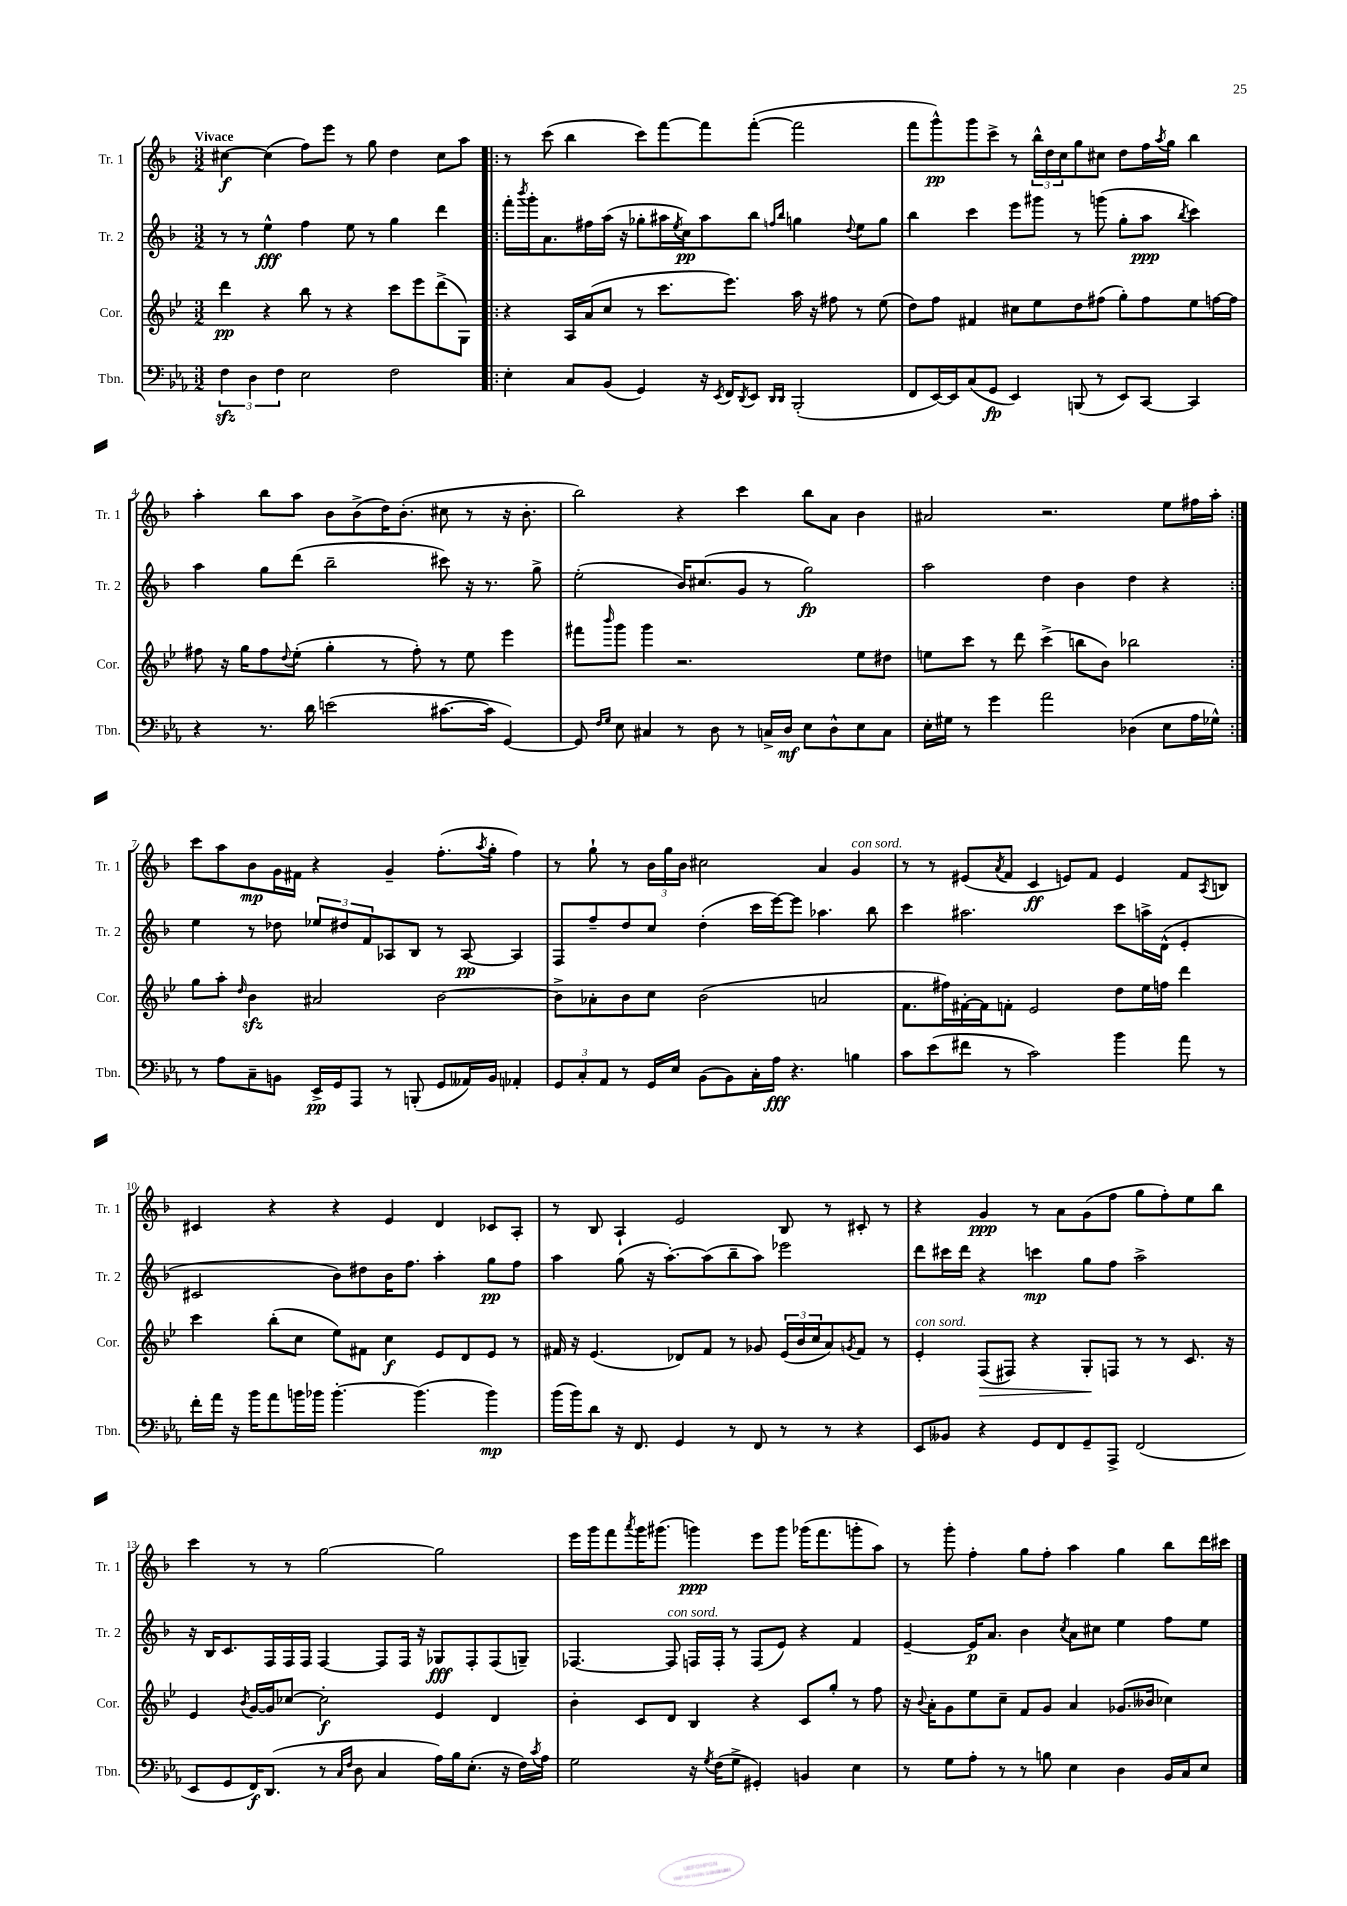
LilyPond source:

<<
\new StaffGroup <<
\new Staff = "s0" \with { instrumentName = "Tr. 1" shortInstrumentName = "Tr. 1" } {
    \clef treble \key f \major \numericTimeSignature \time 3/2 \tempo "Vivace"
    cis''4~\f cis''4( f''8) e'''8 r8 g''8 d''4 cis''8 a''8 |
    \repeat volta 2 { r8 c'''8( bes''4 c'''8) f'''8~ f'''8 f'''8~-.( f'''2 |
    f'''8 g'''8-^\pp) g'''8 c'''8-> r8 \tuplet 3/2 { bes''16-^ d''16 c''16 } g''8 cis''8 d''8 f''16 \acciaccatura { a''8 } g''16 bes''4 |
    a''4-. bes''8 a''8 bes'8 bes'8->( d''16) bes'8.-.( cis''8 r8 r16 bes'8.-. |
    bes''2) r4 c'''4 bes''8 a'8 bes'4 |
    ais'2 r2. e''8 fis''16 a''16-. | }
    c'''8 a''8 bes'8\mp g'16 fis'16 r4 g'4-- f''8.-.( \acciaccatura { a''8 } g''16-. f''4) |
    r8 g''8-! r8 \tuplet 3/2 { bes'16 g''16 bes'16 } cis''2 a'4 g'4^\markup { \italic "con sord." } |
    r8 r8 eis'8( \acciaccatura { a'8 } f'8 c'4\ff e'8) f'8 e'4 f'8 \acciaccatura { a8 } b8 |
    cis'4 r4 r4 e'4 d'4 ces'8 a8-. |
    r8 bes8 a4-! e'2 bes8 r8 cis'8-. r8 |
    r4 g'4\ppp r8 a'8 g'8( f''8 g''8 f''8-.) e''8 bes''8 |
    c'''4 r8 r8 g''2~ g''2 |
    e'''16 g'''16 f'''8 \acciaccatura { a'''8 } g'''16 gis'''8.( g'''4\ppp) e'''8 g'''8 ges'''16( f'''8. g'''8-. a''8) |
    r8 g'''8-. f''4-. g''8 f''8-. a''4 g''4 bes''8 d'''16 cis'''16 \bar "|." |
}
\new Staff = "s1" \with { instrumentName = "Tr. 2" shortInstrumentName = "Tr. 2" } {
    \clef treble \key f \major \numericTimeSignature \time 3/2
    r8 r8 e''4-^\fff f''4 e''8 r8 g''4 d'''4 |
    \repeat volta 2 { f'''16-. \acciaccatura { bes'''8 } g'''16-. a'8. fis''16 a''16( r16 ges''8-. ais''16 \acciaccatura { e''8 } c''16\pp) ais''8 bes''8 \grace { f''16 bes''16 } g''4 \appoggiatura { d''8 } e''8 g''8 |
    bes''4 c'''4 e'''8 gis'''8 r8 g'''8( g''8-. a''8\ppp \acciaccatura { bes''8 } c'''4) |
    a''4 g''8 d'''8( bes''2-- cis'''8) r16 r8. g''8-> |
    e''2-.( bes'16) cis''8.( g'8 r8 g''2\fp) |
    a''2 d''4 bes'4 d''4 r4 | }
    e''4 r8 des''8 \tuplet 3/2 { ees''8 dis''8 f'8 } aes8 bes8 r8 aes8~\pp aes4 |
    f8 f''8-- d''8 c''8 d''4-.( c'''16 e'''16~) e'''8 aes''4. bes''8 |
    c'''4 ais''2. c'''8 a''16-> d'16-^( e'4-. |
    cis'2 bes'8) dis''8 bes'16 f''8. a''4-. g''8\pp f''8 |
    a''4 g''8( r16 a''8.~-.) a''8( bes''8-- a''8) ees'''2 |
    d'''8 cis'''16 d'''16 r4 c'''4\mp g''8 f''8 a''2-> |
    r16 bes16 c'8. f16 f16 f16 f4~ f8 f16 r16 ges8\fff f8-. f8( g8--) |
    fes4.~ fes8^\markup { \italic "con sord." } f16 f16-. r8 f8( e'8) r4 f'4 |
    e'4~-- e'16\p a'8. bes'4 \acciaccatura { c''8 } a'8 cis''8 e''4 f''8 e''8 \bar "|." |
}
\new Staff = "s2" \with { instrumentName = "Cor." shortInstrumentName = "Cor." } {
    \clef treble \key bes \major \numericTimeSignature \time 3/2
    d'''4\pp r4 bes''8 r8 r4 c'''8 ees'''8 d'''8->( g8) |
    \repeat volta 2 { r4 a16 a'16( c''8 r8 c'''8. ees'''8.) a''16 r16 fis''8 r8 ees''8( |
    d''8) f''8 fis'4 cis''8 ees''8 d''8 fis''8( g''8-.) fis''8 ees''8 f''16~ f''16 |
    fis''8 r16 g''16 fis''8 \appoggiatura { d''8 } ees''8-.( g''4-. r8 fis''8-.) r8 ees''8 ees'''4 |
    fis'''8 \grace { bes'''16 } g'''8 g'''4 r2. ees''8 dis''8 |
    e''8 c'''8 r8 d'''8 c'''4->( b''8 bes'8) bes''2 | }
    g''8 a''8-. \grace { d''16 } bes'4\sfz ais'2 bes'2~ |
    bes'8-> aes'8-. bes'8 c''8 bes'2( a'2 |
    f'8. fis''16) fis'16~-. fis'16 f'8-. ees'2 d''8 ees''16 f''16 d'''4 |
    c'''4 bes''8-.( c''8 ees''8) fis'8 c''4\f ees'8 d'8 ees'8 r8 |
    fis'16 r16 ees'4.( des'8) fis'8 r8 ges'8 \tuplet 3/2 { ees'16( bes'16 c''16 } a'8) \acciaccatura { g'8 } fis'8 r8 |
    ees'4-.^\markup { \italic "con sord." } f8\>( fis8) r4 g8-.\! f8 r8 r8 c'8. r16 |
    ees'4 \acciaccatura { bes'8 } g'16~ g'16 ces''8~ ces''2-.\f ees'4 d'4 |
    bes'4-. c'8 d'8 bes4 r4 c'8 g''8-. r8 f''8 |
    r16 \appoggiatura { bes'8 } a'16-. g'8 ees''8 c''8-- f'8 g'8 a'4 ges'8.( beses'16 ces''4) \bar "|." |
}
\new Staff = "s3" \with { instrumentName = "Tbn." shortInstrumentName = "Tbn." } {
    \clef bass \key ees \major \numericTimeSignature \time 3/2
    \tuplet 3/2 { f4\sfz d4 f4 } ees2 f2 |
    \repeat volta 2 { ees4-. c8 bes,8( g,4) r16 \acciaccatura { ees,8 } f,16 \acciaccatura { d,8 } ees,8 \grace { d,16 d,16 } bes,,2-.( |
    f,8 ees,16~) ees,16 c8( g,8\fp ees,4) b,,8( r8 ees,8) c,8~ c,4 |
    r4 r8. d'16 e'2( cis'8.~ cis'16 g,4~) |
    g,8 \grace { f16 g16 } ees8 cis4 r8 d8 r8 c16-> d16\mf ees8 d8-^ ees8 c8 |
    ees16-. gis16 r8 g'4 aes'2 des4( ees8 aes16 ges16-^) | }
    r8 aes8 c8-- b,8 ees,16->\pp g,16 aes,,8 r8 b,,8-.( g,8 aeses,16) b,16 aes,4-. |
    \tuplet 3/2 { g,8 c8-. aes,8 } r8 g,16 ees16 bes,8( bes,8) c16-. aes16\fff r4. b4 |
    c'8 ees'8( fis'8 r8 c'2) bes'4 aes'8 r8 |
    f'16-. aes'16 r16 bes'16 aes'8 b'16 bes'16 bes'4.~-. bes'4.( bes'4\mp) |
    bes'16( bes'16) d'8 r16 f,8. g,4 r8 f,8 r8 r8 r4 |
    ees,8 beses,8 r4 g,8 f,8 g,8-- aes,,8-> f,2( |
    ees,8 g,8 f,16\f) d,8.( r8 \grace { c16 f16 } d8 c4 aes16) bes16 ees8.-.( r16 f16) \acciaccatura { c'8 } aes16 |
    g2 r16 \acciaccatura { g8 } f16( g8-> gis,4-.) b,4 ees4 |
    r8 g8 aes8-. r8 r8 b8 ees4 d4 bes,16 c16 ees8 \bar "|." |
}
>>
>>
